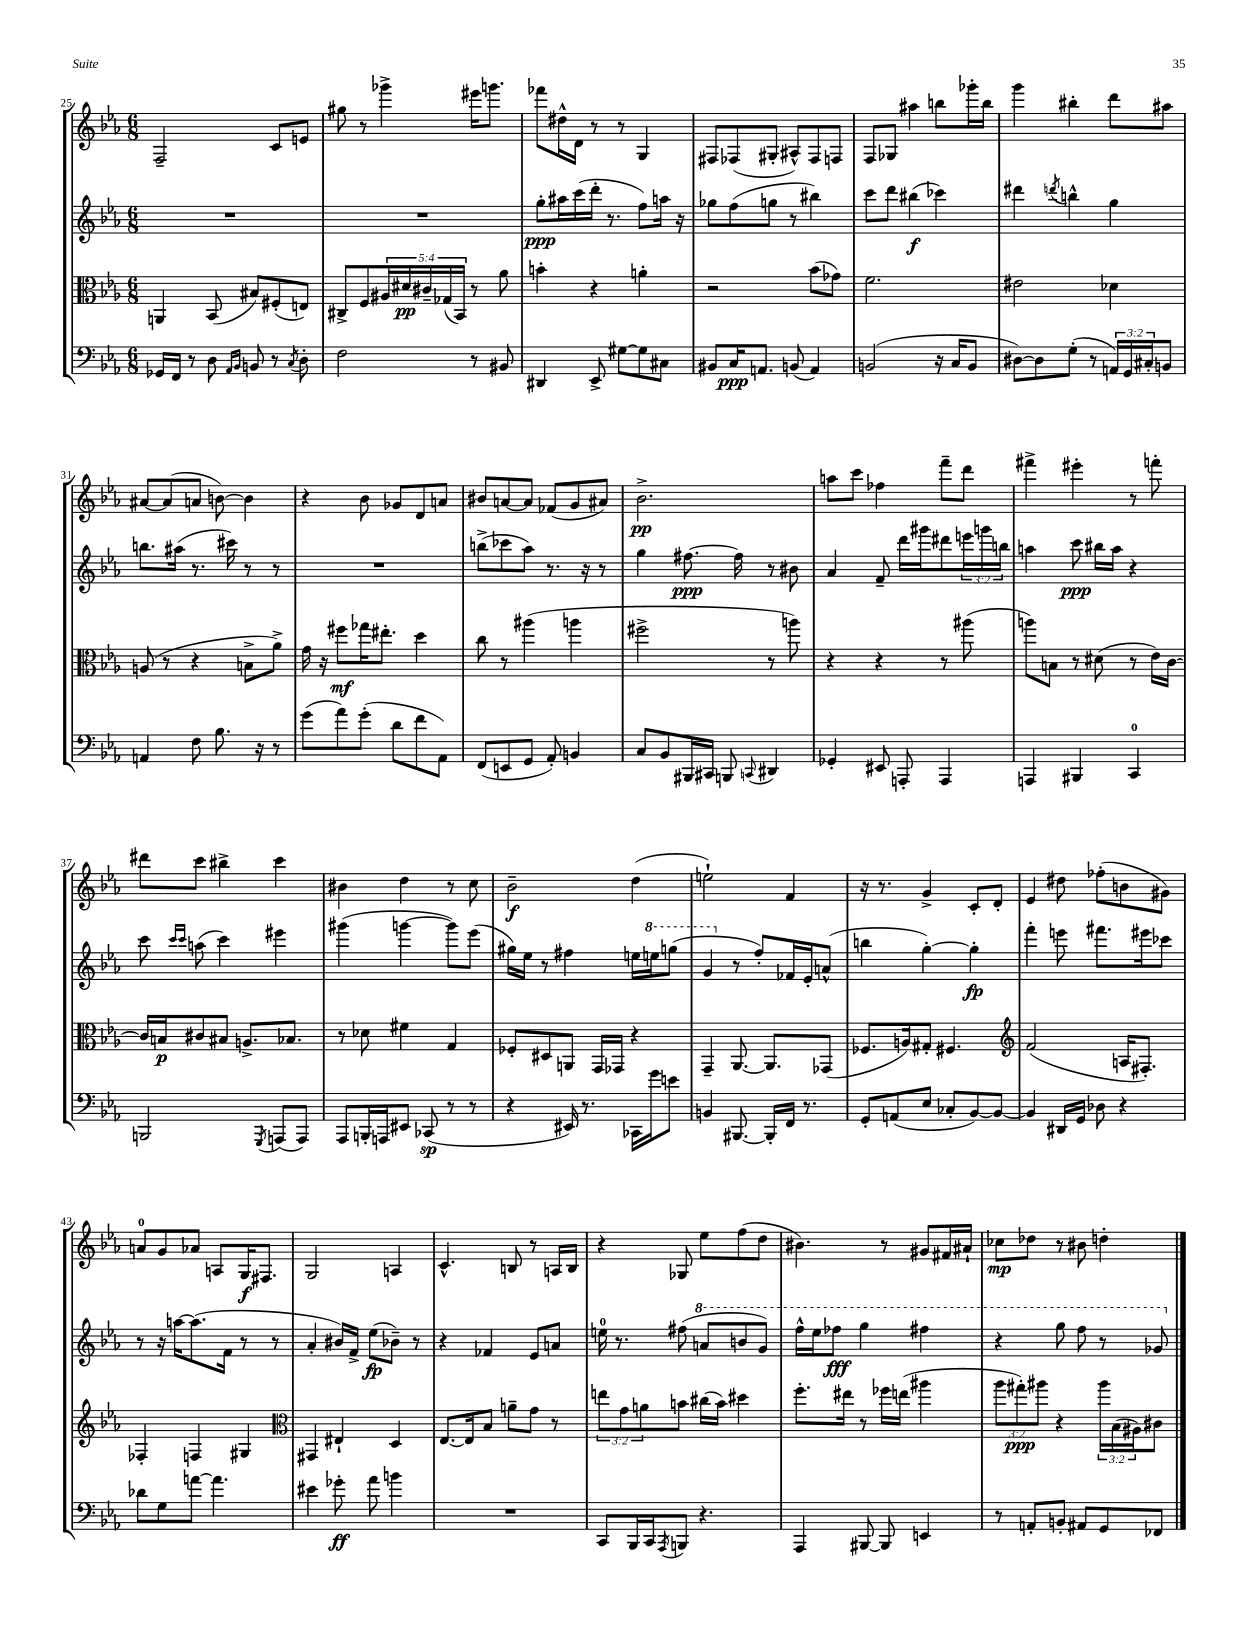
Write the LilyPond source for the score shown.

<<
\new StaffGroup <<
\new Staff = "s0" {
    \clef treble \key ees \major \numericTimeSignature \time 6/8
    f2-- c'8 e'8 |
    gis''8 r8 ges'''4-> eis'''16 g'''8. |
    fes'''8 dis''16-^ d'16 r8 r8 g4 |
    fis8 fes8( gis8-. ais8-^) fes8 f8 |
    f8 ges8 ais''4 b''8 ges'''16-. b''16 |
    g'''4 bis''4-. d'''8 ais''8 |
    ais'8~ ais'8( a'8 b'8~) b'4 |
    r4 bes'8 ges'8 d'8 a'8 |
    bis'8 a'8~ a'8 fes'8( g'8 ais'8) |
    bes'2.->\pp |
    a''8 c'''8 fes''4 f'''8-- d'''8 |
    fis'''4-> eis'''4-. r8 f'''8-. |
    dis'''8 c'''8 bis''4-> c'''4 |
    bis'4 d''4 r8 c''8 |
    bes'2--\f d''4( |
    e''2-!) f'4 |
    r16 r8. g'4-> c'8-. d'8-. |
    ees'4 dis''8 fes''8-.( b'8 gis'8) |
    a'8-0 g'8 aes'8 a8 g16\f fis8. |
    g2 a4 |
    c'4.-^ b8 r8 a16 b16 |
    r4 ges8 ees''8 f''8( d''8 |
    bis'4.) r8 gis'8 fis'16 ais'16-! |
    ces''8\mp des''8 r8 bis'8 d''4-. \bar "|." |
}
\new Staff = "s1" {
    \clef treble \key ees \major \numericTimeSignature \time 6/8 \override Staff.TupletNumber.text = #tuplet-number::calc-fraction-text
    R2. |
    R2. |
    g''8-.\ppp ais''16 c'''16( d'''16-. r8. f''8) a''16 r16 |
    ges''8 f''8( g''8 r8 bis''4) |
    c'''8 d'''8 bis''4\f( ces'''4) |
    dis'''4 \acciaccatura { d'''8 } b''4-^ g''4 |
    b''8. ais''16( r8. cis'''16) r8 r8 |
    R2. |
    b''8->( ces'''8 aes''8) r8. r16 r8 |
    g''4 fis''8.~\ppp fis''16 r8 bis'8 |
    aes'4 f'8-- d'''16 gis'''16 dis'''8 \tuplet 3/2 { e'''16 g'''16 b''16 } |
    a''4 c'''8\ppp bis''16 a''16 r4 |
    c'''8 \grace { c'''16 c'''16 } a''8( c'''4) eis'''4 |
    gis'''4( g'''4~ g'''8) ees'''8( |
    gis''16) ees''16 r8 fis''4 e''16 \ottava #1 e'''16 g'''!8( |
    g''4 \ottava #0 r8 f''8-.) fes'16 ees'16-. a'8-^( |
    b''4 g''4~-.) g''4-.\fp |
    f'''4-. e'''8 fis'''8. eis'''16 ces'''8 |
    r8 r16 a''16~ a''8.( f'16 r8 r8 |
    aes'4-. bis'16) f'16-> ees''8\fp( bes'8--) r8 |
    r4 fes'4 ees'8 a'8 |
    e''16-0 r8. fis''8( \ottava #1 a''8 b''8 g''8) |
    f'''16-^ ees'''16 fes'''8\fff g'''4 fis'''4 |
    r4 g'''8 f'''8 r8 ges''8 \ottava #0 \bar "|." |
}
\new Staff = "s2" {
    \clef alto \key ees \major \numericTimeSignature \time 6/8 \override Staff.TupletNumber.text = #tuplet-number::calc-fraction-text
    a,4 bes,8( bis8) fis8-.( e8) |
    cis8-> f8 \tuplet 5/4 { ais16 dis'16\pp cis'16-- ges16( bes,16) } r8 aes'8 |
    b'4-. r4 a'4-. |
    r2 bes'8( ges'8) |
    f'2. |
    eis'2 des'4 |
    a8( r8 r4 b8-> aes'8->) |
    g'16 r16 fis''8\mf ges''16 eis''8.-. d''4 |
    c''8 r8 ais''4( a''4 |
    fis''2-> r8 a''8) |
    r4 r4 r8 ais''8( |
    a''8) b8 r8 dis'8( r8 ees'16) c'16~ |
    c'16 b16\p cis'8 bis8 a8.-> bes8. |
    r8 des'8 fis'4 g4 |
    fes8-. dis8 a,8 g,16 ges,16 r4 |
    g,4-- aes,8.~ aes,8. ges,8( |
    fes8. a16) gis8-. fis4. |
    \clef treble f'2( a16 fis8.-.) |
    fes4-. f4 gis4 |
    \clef alto gis,4 eis4-! d4 |
    ees8.~ ees16 bes8 a'8-- g'8 r8 |
    \tuplet 3/2 { e''8 g'8 a'8 } b'8 cis''16( b'16) dis''4 |
    f''8.-. eis''16 r8 fes''16 e''16( ais''4 |
    \tuplet 3/2 { aes''8 gis''8-.\ppp) ais''8 } r4 \tuplet 3/2 { ais''16 bes16( ais16) } cis'8 \bar "|." |
}
\new Staff = "s3" {
    \clef bass \key ees \major \numericTimeSignature \time 6/8 \override Staff.TupletNumber.text = #tuplet-number::calc-fraction-text
    ges,16 f,16 r8 d8 \grace { aes,16 bes,16 } b,8 r8 \acciaccatura { c8 } d8-. |
    f2 r8 bis,8 |
    dis,4 ees,8-> gis8~ gis8 cis8 |
    bis,8 c16\ppp a,8. b,8( a,4) |
    b,2( r16 c16 b,8 |
    dis8~) dis8 g8-.( r8 \tuplet 3/2 { a,16) g,16 cis16-. } b,8 |
    a,4 f8 bes8. r16 r8 |
    g'8( aes'8) g'8-.( d'8 f'8 aes,8) |
    f,8( e,8 g,8 aes,8-.) b,4 |
    c8 bes,8 bis,,16 cis,16 b,,8 \appoggiatura { c,8 } dis,4 |
    ges,4-. eis,8 a,,8-. a,,4 |
    a,,4 bis,,4 c,4-0 |
    b,,2 \acciaccatura { g,,8 } a,,8( a,,8) |
    aes,,8 b,,16-. a,,16 eis,8 ces,8\sp( r8 r8 |
    r4 eis,16) r8. ces,16 g'16 e'8 |
    b,4 bis,,8.~ bis,,16-. f,16 r8. |
    g,8-. a,8( ees8 ces8-. bes,8~) bes,8~ |
    bes,4 dis,16 g,16 des8 r4 |
    des'8 g8 a'8~ a'4. |
    eis'4 ges'8-.\ff aes'8 b'4 |
    R2. |
    c,8 bes,,16 c,16 \acciaccatura { aes,,8 } b,,8 r4. |
    aes,,4 bis,,8~ bis,,8 e,4 |
    r8 a,8-. b,8-. ais,8 g,8 fes,8 \bar "|." |
}
>>
>>
\layout { \context { \Score currentBarNumber = #25 } }
